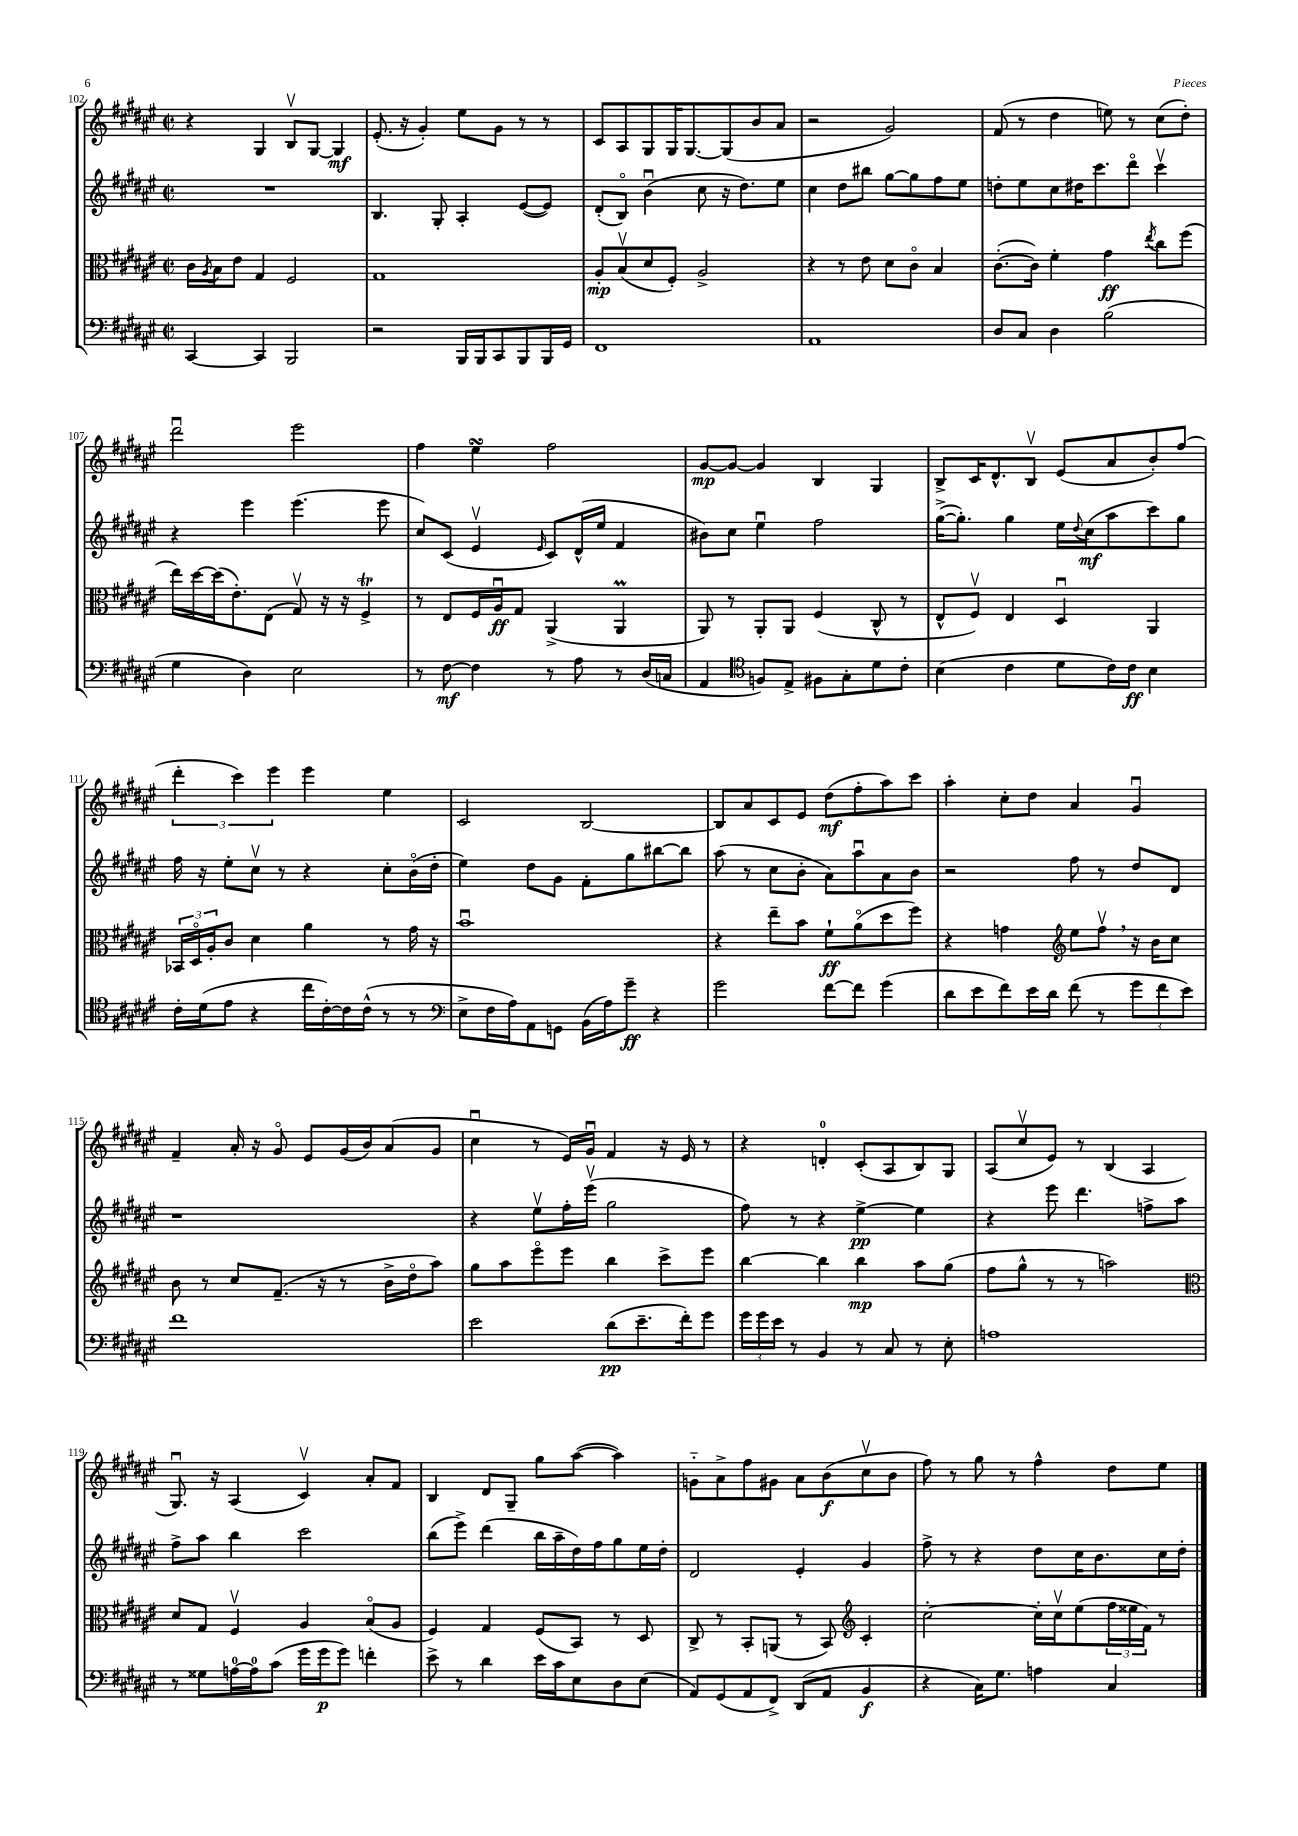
<<
\new StaffGroup <<
\new Staff = "s0" {
    \clef treble \key fis \major \defaultTimeSignature \time 2/2
    r4 gis4 b8\upbow gis8~ gis4\mf |
    eis'8.-.( r16 gis'4-.) eis''8 gis'8 r8 r8 |
    cis'8 ais8 gis8 gis16 gis8.~ gis8( b'8 ais'8 |
    r2 gis'2) |
    fis'8( r8 dis''4 e''8) r8 cis''8( dis''8-.) |
    dis'''2\downbow eis'''2 |
    fis''4 eis''4\turn fis''2 |
    gis'8~\mp gis'8~ gis'4 b4 gis4 |
    b8-> cis'16 dis'8.-^ b8\upbow eis'8( ais'8 b'8-.) fis''8( |
    \tuplet 3/2 { dis'''4-. cis'''4) eis'''4 } eis'''4 eis''4 |
    cis'2 b2~ |
    b8 ais'8 cis'8 eis'8 dis''8\mf( fis''8-. ais''8) cis'''8 |
    ais''4-. cis''8-. dis''8 ais'4 gis'4\downbow |
    fis'4-- ais'16-. r16 gis'8\flageolet eis'8 gis'16( b'16) ais'8( gis'8 |
    cis''4\downbow r8 eis'16) gis'16\downbow fis'4 r16 eis'16 r8 |
    r4 d'4-0-. cis'8-.( ais8 b8) gis8 |
    ais8( cis''8\upbow eis'8) r8 b4( ais4 |
    gis8.\downbow) r16 ais4( cis'4\upbow) ais'8-. fis'8 |
    b4 dis'8 gis8-- gis''8 ais''8~( ais''4) |
    g'8-_ ais'8-> fis''8 gis'8 ais'8 b'8\f( cis''8\upbow b'8 |
    fis''8) r8 gis''8 r8 fis''4-^ dis''8 eis''8 \bar "|." |
}
\new Staff = "s1" {
    \clef treble \key fis \major \defaultTimeSignature \time 2/2
    R1 |
    b4. gis8-. ais4-. eis'8~( eis'8) |
    dis'8-.( b8\flageolet) b'4\downbow( cis''8 r16 dis''8.) eis''8 |
    cis''4 dis''8 bis''8 gis''8~ gis''8 fis''8 eis''8 |
    d''8-. eis''8 cis''8 dis''16 cis'''8. dis'''8\flageolet cis'''4\upbow |
    r4 eis'''4 eis'''4.( eis'''8 |
    cis''8) cis'8( eis'4\upbow \grace { eis'16 } cis'8) dis'16-^( eis''16 fis'4 |
    bis'8) cis''8 eis''4\downbow fis''2 |
    gis''16~->( gis''8.-.) gis''4 eis''16 \appoggiatura { dis''8 } cis''16\mf( ais''8 cis'''8) gis''8 |
    fis''16 r16 eis''8-. cis''8\upbow r8 r4 cis''8-. b'16\flageolet( dis''16-. |
    eis''4) dis''8 gis'8 fis'8-. gis''8 bis''8~ bis''8 |
    ais''8( r8 cis''8 b'8-. ais'8) ais''8\downbow ais'8 b'8 |
    r2 fis''8 r8 dis''8 dis'8 |
    r1 |
    r4 eis''8\upbow fis''16-. eis'''16\upbow( gis''2 |
    fis''8) r8 r4 eis''4~->\pp eis''4 |
    r4 eis'''8 dis'''4. f''8-> ais''8 |
    fis''8-> ais''8 b''4 cis'''2 |
    b''8( eis'''8->) dis'''4( b''16 ais''16-- dis''16) fis''16 gis''8 eis''16 dis''16-. |
    dis'2 eis'4-. gis'4 |
    fis''8-> r8 r4 dis''8 cis''16 b'8. cis''16 dis''16-. \bar "|." |
}
\new Staff = "s2" {
    \clef alto \key fis \major \defaultTimeSignature \time 2/2
    cis'16 \acciaccatura { ais8 } b16 eis'8 gis4 fis2 |
    gis1 |
    ais8-.\mp b8\upbow( dis'8 fis8-.) ais2-> |
    r4 r8 eis'8 dis'8 cis'8\flageolet b4 |
    cis'8.~-.( cis'16) fis'4-. gis'4\ff \acciaccatura { eis''8 } cis''8 fis''8( |
    eis''16) dis''16~ dis''16( eis'8.-.) eis8( gis8\upbow) r16 r16 fis4->\trill |
    r8 eis8 fis16 ais16\downbow\ff gis8 ais,4->( ais,4\prall |
    ais,8) r8 ais,8-. ais,8 fis4( cis8-^ r8 |
    eis8-^ fis8\upbow) eis4 dis4\downbow ais,4 |
    \tuplet 3/2 { bes,16 dis16\flageolet ais16-. } cis'8 dis'4 ais'4 r8 gis'16 r16 |
    b'1\downbow |
    r4 eis''8-- b'8 fis'8-!\ff ais'8\flageolet( dis''8 fis''8) |
    r4 g'4 \clef treble eis''8 fis''8\upbow \breathe r16 b'16 cis''8 |
    b'8 r8 cis''8 fis'8.--( r16 r8 b'16-> dis''16\flageolet ais''8) |
    gis''8 ais''8 eis'''8\flageolet eis'''8 b''4 cis'''8-> eis'''8 |
    b''4~ b''4 b''4\mp ais''8 gis''8( |
    fis''8 gis''8-^ r8 r8 a''2) |
    \clef alto dis'8 gis8 fis4\upbow ais4 b8\flageolet( ais8 |
    fis4) gis4 fis8( b,8) r8 dis8 |
    cis8-> r8 b,8-. a,8( r8 b,8) \clef treble cis'4-. |
    cis''2~-. cis''16-. cis''16\upbow eis''8( \tuplet 3/2 { fis''16 eisis''16 fis'16) } r8 \bar "|." |
}
\new Staff = "s3" {
    \clef bass \key fis \major \defaultTimeSignature \time 2/2
    cis,4~ cis,4 b,,2 |
    r2 b,,16 b,,16 cis,8 b,,8 b,,16 gis,16 |
    fis,1 |
    ais,1 |
    dis8 cis8 dis4 b2( |
    gis4 dis4) eis2 |
    r8 fis8~\mf fis4 r8 ais8 r8 dis16( c16 |
    ais,4 \clef tenor f8) eis8-> fis8 gis8-. dis'8 cis'8-. |
    b4( cis'4 dis'8 cis'16) cis'16\ff b4 |
    cis'16-. dis'16( eis'8 r4 cis''16 cis'16~-.) cis'16 cis'16-^( r8 r8 |
    \clef bass eis8-> fis16 ais16) ais,8 g,8 b,16( ais16) gis'8--\ff r4 |
    gis'2 fis'8~ fis'8 gis'4( |
    dis'8 eis'8 fis'8) eis'16 dis'16 fis'8( r8 \tuplet 3/2 { gis'8 fis'8 eis'8) } |
    fis'1 |
    eis'2 dis'8\pp( eis'8.-- fis'16-.) gis'8 |
    \tuplet 3/2 { gis'16 gis'16 eis'16 } r8 b,4 r8 cis8 r8 eis8-. |
    a1 |
    r8 gisis8 a16-0~ a16-0 cis'8( gis'16 gis'16\p gis'8) f'4-. |
    eis'8-> r8 dis'4 eis'16 cis'16 eis8 dis8 eis8( |
    ais,8) gis,8( ais,8 fis,8->) dis,8( ais,8 b,4\f |
    r4 cis16) gis8. a4 cis4 \bar "|." |
}
>>
>>
\layout { \context { \Score currentBarNumber = #102 } }
